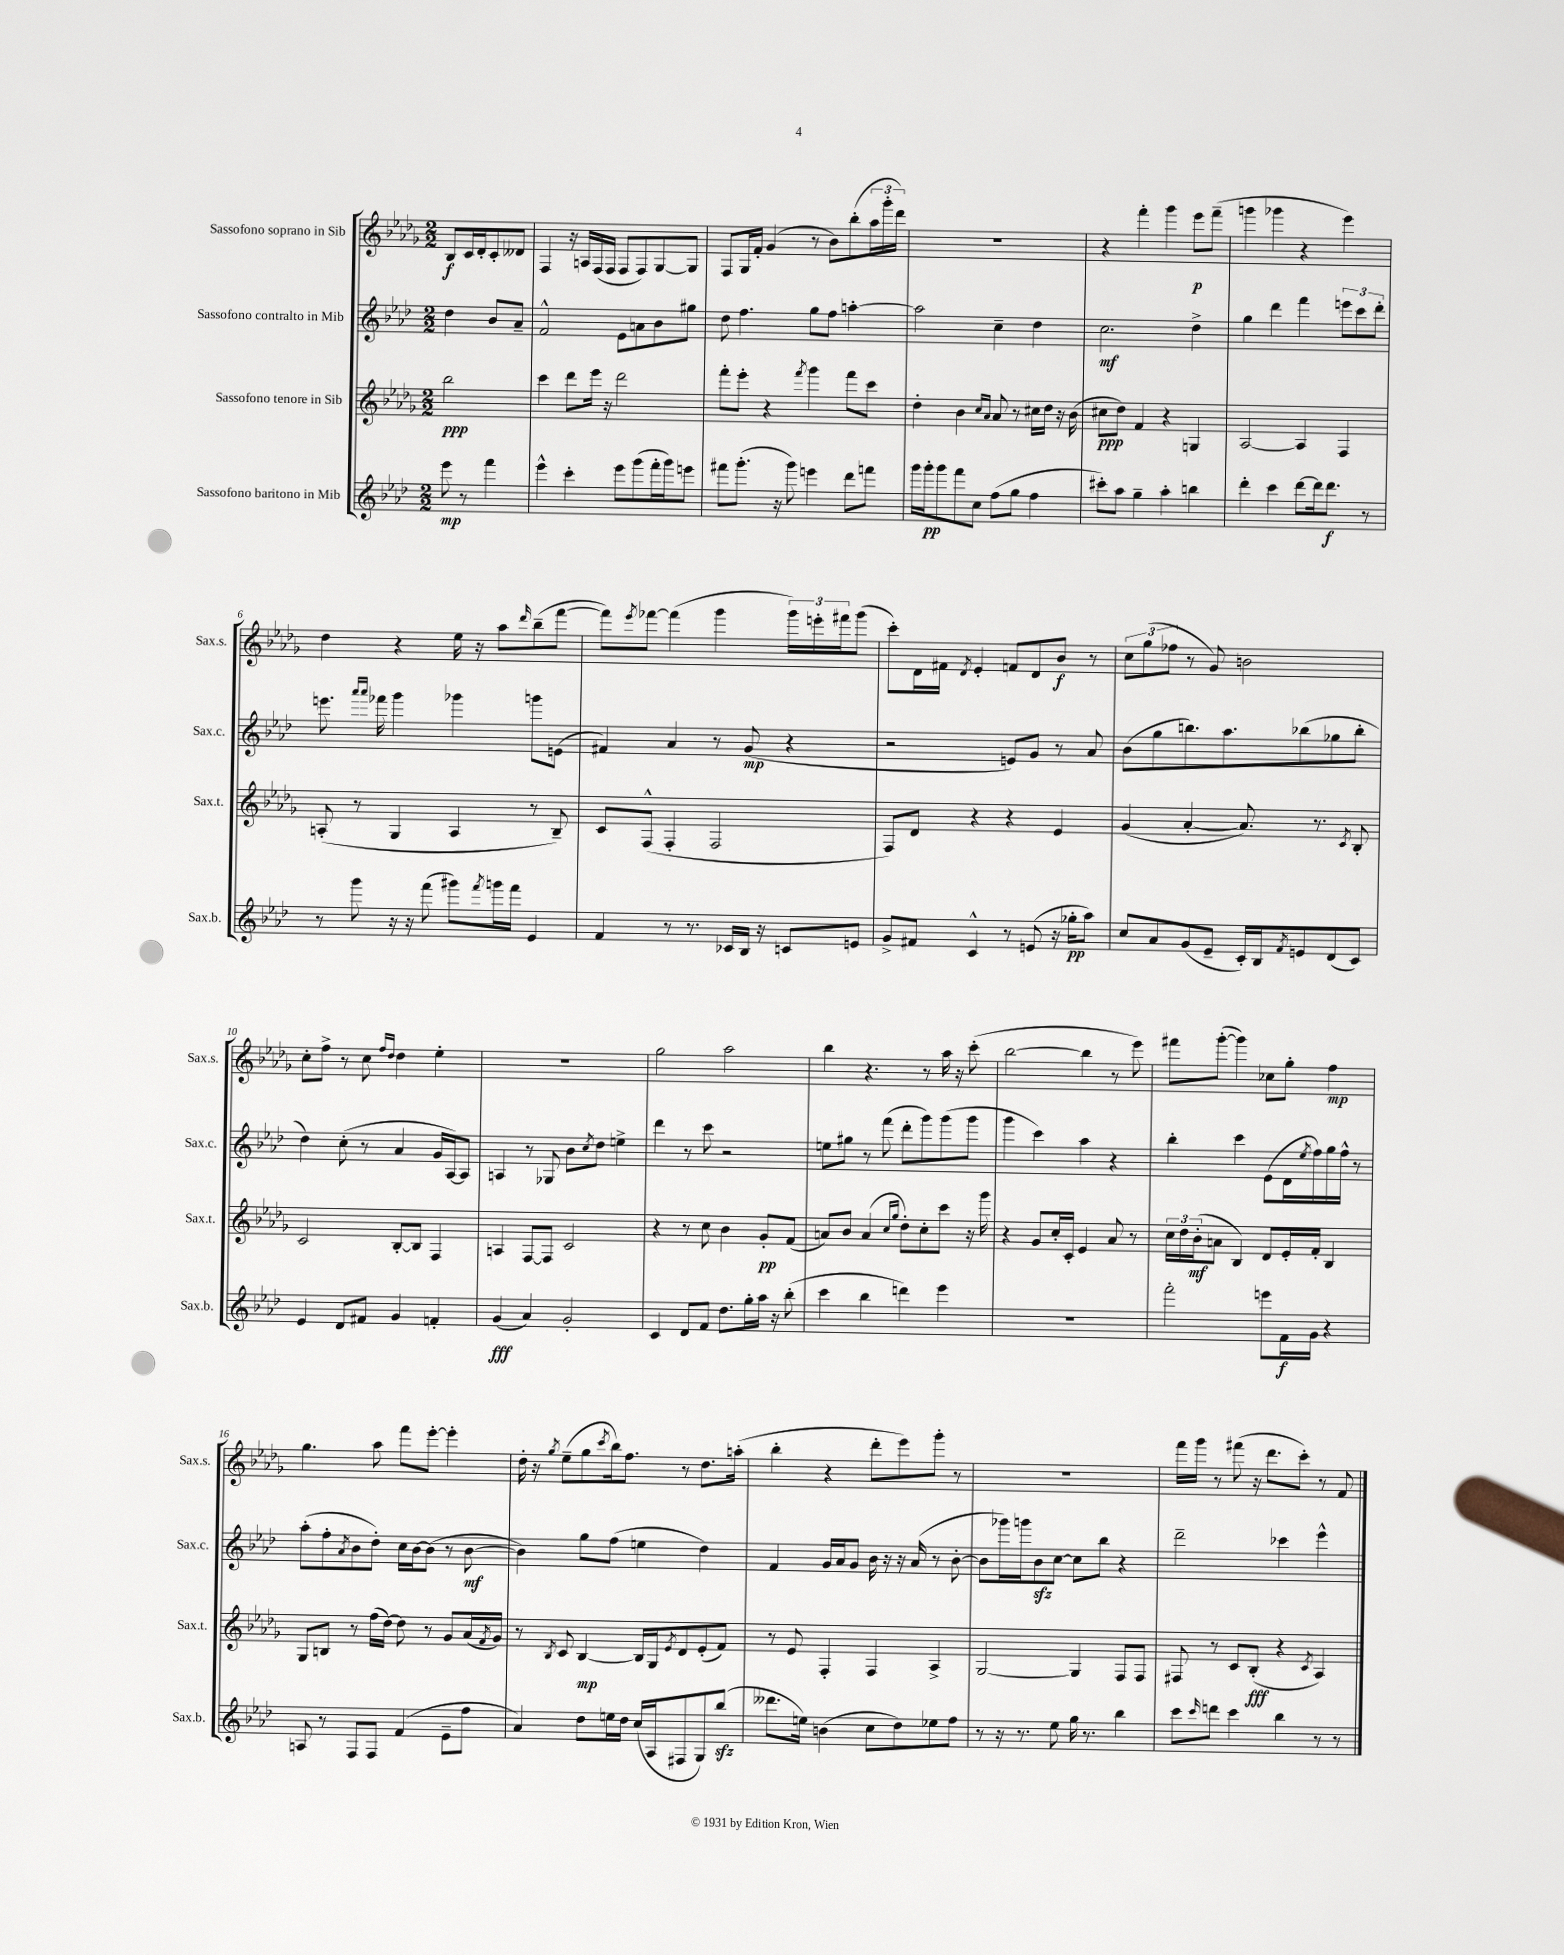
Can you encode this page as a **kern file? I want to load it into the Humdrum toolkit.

**kern	**kern	**kern	**kern
*staff4	*staff3	*staff2	*staff1
*clefG2	*clefG2	*clefG2	*clefG2
*k[b-e-a-d-]	*k[b-e-a-d-g-]	*k[b-e-a-d-]	*k[b-e-a-d-g-]
*M2/2	*M2/2	*M2/2	*M2/2
8eee-	2bb-	4dd-	8B-
8r	.	.	16c
.	.	.	16d-'
4fff	.	8b-	8c'
.	.	8a-~	8d--
=	=	=	=
4eee-^^	4ccc	2f^^	4F
4ccc'	8ddd-	.	16r
.	.	.	16A
.	16eee-	.	(16F
.	16r	.	16F
8eee-	2ddd-	8e-	8F
(8ggg	.	8a	8F)
16fff'	.	8b-	[8G-
16ggg)	.	.	.
8eee	.	8gg#	8G-]
=	=	=	=
8fff#	8fff'	8dd-	8F
(8.ggg'	8eee-'	4.ff	16G-
.	.	.	16f'
.	4r	.	(4g-
16r	.	.	.
8ggg)	.	.	.
.	8qfff	.	.
4eee	4ggg-	8gg	8r
.	.	8ff	8b-)
8ddd-	8fff	[4aa'	(8bb-'
8fff	8ccc	.	24aa-
.	.	.	24ggg-'
.	.	.	24ddd-)
=	=	=	=
16ggg	4dd-'	2aa]	1r
16ggg'	.	.	.
8ggg	.	.	.
8fff	4b-	.	.
8cc	.	.	.
.	16qqcc	.	.
.	16qqa-	.	.
(8ff	8a-	4cc~	.
8gg	8r	.	.
4ff	16cc#	4dd-	.
.	16dd-	.	.
.	16r	.	.
.	(16b-	.	.
=	=	=	=
8ccc#')	8cc#	2.cc	4r
8aa-	8dd-)	.	.
4gg~	4f	.	4fff'
4aa-'	4r	.	4ggg-
4bb	4G	4dd-^	8eee-
.	.	.	(8fff~
=	=	=	=
4ddd-'	[2A-	4gg	4ggg
4ccc	.	4ddd-	4ggg-
[8ddd-	4A-]	4fff	4r
16ddd-]	.	.	.
8.ddd-	.	.	.
.	4F	12eee	4eee-)
.	.	12ccc	.
8r	.	.	.
.	.	12ddd-'	.
=	=	=	=
8r	(8A'	8.eee	4dd-
8ggg	8r	.	.
.	.	16qqaaa-	.
.	.	16qqaaa-	.
.	.	16fff-	.
16r	4G-	4ggg	4r
16r	.	.	.
(8fff	.	.	.
8ggg#)	4A	4ggg-	16ee-
.	.	.	16r
8qfff	.	.	.
16ggg	.	.	8aa-
16fff	.	.	.
.	.	.	16qqddd-
4e-	8r	8ggg	(8bb-~
.	8B-~)	(8e	[8fff
=	=	=	=
4f	8c	4f#)	8fff])
.	.	.	8qeee-
.	(8F^^	.	[8fff-
8r	4F'	4a-	(4fff-]
8.r	.	.	.
.	2F	8r	4ggg-
16c-	.	.	.
16B-	.	(8g	.
16r	.	.	.
8c	.	4r	24ggg-)
.	.	.	24eee'
.	.	.	24fff#
8e	.	.	(8ggg-
=	=	=	=
8g^	8F)	2r	8ccc')
8f#	8d-	.	16d-
.	.	.	16f#
.	.	.	8qd-
4c^^	4r	.	4e-'
8r	4r	8e)	8f
(8e	.	8g	8d-
16r	4e-	8r	8b-
16gg-'	.	.	.
8aa-)	.	8a-	8r
=	=	=	=
8cc	(4g-	(8b-	12cc
.	.	.	(12gg-
8a-	.	8gg	.
.	.	.	12ff-
(8g	[4a-'	8.bb)	8r
8e-~	.	.	8g-)
.	.	8.aa-	.
16c')	8.a-])	.	2b
16B-	.	.	.
8qf	.	.	.
8e	.	(8bb-	.
.	8.r	.	.
(8d-	.	8gg-	.
.	8qc	.	.
8c)	8B-'	8bb-'	.
=	=	=	=
4e-	2c	4dd-)	8cc'
.	.	.	8ff^
8d-	.	(8cc'	8r
8f#	.	8r	8cc
.	.	.	16qqff
.	.	.	16qqdd-
4g	[8B-'	4a-	4dd-
.	8B-]	.	.
4f'	4F	16g	4ee-'
.	.	[16A-)	.
.	.	8A-]	.
=	=	=	=
(4g	4A	4A	1r
4a-)	[8F	8r	.
.	8F]	8G-	.
2g'	2c	8b-	.
.	.	8qcc	.
.	.	8dd-	.
.	.	4ee^	.
=	=	=	=
4c	4r	4ddd-	2gg-
8d-	8r	8r	.
8f	8cc	8ccc	.
8.dd-	4b-	2r	2aa-
16gg'	.	.	.
16aa-	8g-'	.	.
16r	.	.	.
(8bb-'	(8f	.	.
=	=	=	=
4ccc	8a)	8ee	4bb-
.	8b-	8gg#	.
4bb-	(4a	8r	4.r
.	.	(8fff	.
.	16qqcc	.	.
.	16qqgg-	.	.
4ddd)	8dd-')	8ddd-'	.
.	8cc'	8ggg)	8r
4eee-	8ccc	(8ggg	16aa-
.	.	.	16r
.	16r	8ggg	(8ccc'
.	16ggg-	.	.
=	=	=	=
1r	4r	4ggg	[2bb-
.	8g-	4ccc)	.
.	16cc'	.	.
.	16c'	.	.
.	4e-	4aa-	4bb-]
.	8a-	4r	8r
.	8r	.	8eee-)
=	=	=	=
2fff'	24cc	4bb-'	8fff#
.	24dd-	.	.
.	(24b-'	.	.
.	8a	.	([8ggg-'
.	4B-)	4ccc	4ggg-])
8eee	8d-	(8e-	8cc-
16f	16e-'	16d-	8gg-'
.	.	8qee-	.
16g	16f'	16ff)	.
4r	4B-	16gg	4ff
.	.	16ff^^	.
.	.	8r	.
=	=	=	=
8A	8G-	(8aa-'	4.gg-
8r	8B	8ff'	.
.	.	8qa-	.
8F	8r	8b-	.
8F	(16ff	8dd-')	8aa-
.	[16dd-)	.	.
(4f	8dd-]	16cc	8fff
.	.	[16b-	.
.	8r	(8b-]	[8eee-'
8e-~	8g-	8r	4eee-']
8ff	(16a-	[8b-	.
.	8qf	.	.
.	16g-)	.	.
=	=	=	=
4a-)	8r	4b-])	16dd-'
.	.	.	16r
.	8qB-	.	8qgg-
.	8c	.	(8ee-~
8dd-	[4B-	8gg	8gg-
.	.	.	8qccc
16ee	.	(8ff	16bb-)
16dd-	.	.	8.ff
(16cc	16B-]	4ee	.
16A-	16G-	.	.
.	8qe-	.	.
8F#	8d-	.	8r
8G)	(8e-'	4dd-)	8.dd-
(8bb-	8f)	.	.
.	.	.	(16aa'
=	=	=	=
8.ddd--	8r	4f	4bb-'
.	8e-	.	.
16ee)	.	.	.
(4b	4F'	16g	4r
.	.	16a-	.
.	.	8g	.
8cc	4F	16b-	8ddd-'
.	.	16r	.
8dd-)	.	16r	8eee-)
.	.	(16a-	.
8ee-	4A-^	8r	8ggg-'
8ff	.	[8b-'	8r
=	=	=	=
8r	[2G-	8b-]	1r
16r	.	16ggg-)	.
8.r	.	16ggg	.
.	.	8b-	.
8ee-	.	[8cc	.
16gg	4G-]	8cc]	.
8.r	.	.	.
.	.	8bb-	.
4bb-	8F	4r	.
.	8F	.	.
=	=	=	=
8ccc	8F#	2ddd-~	16fff
.	.	.	16ggg-
16qqccc	.	.	.
8ddd	8r	.	8r
4ccc	8c	.	(8fff#
.	(8B-'	.	16r
.	.	.	8.ddd-
4bb-	4r	4ccc-	.
.	.	.	8ccc')
.	8qc	.	.
8r	4A-)	4eee-^^	8r
8r	.	.	8f
==	==	==	==
*-	*-	*-	*-
